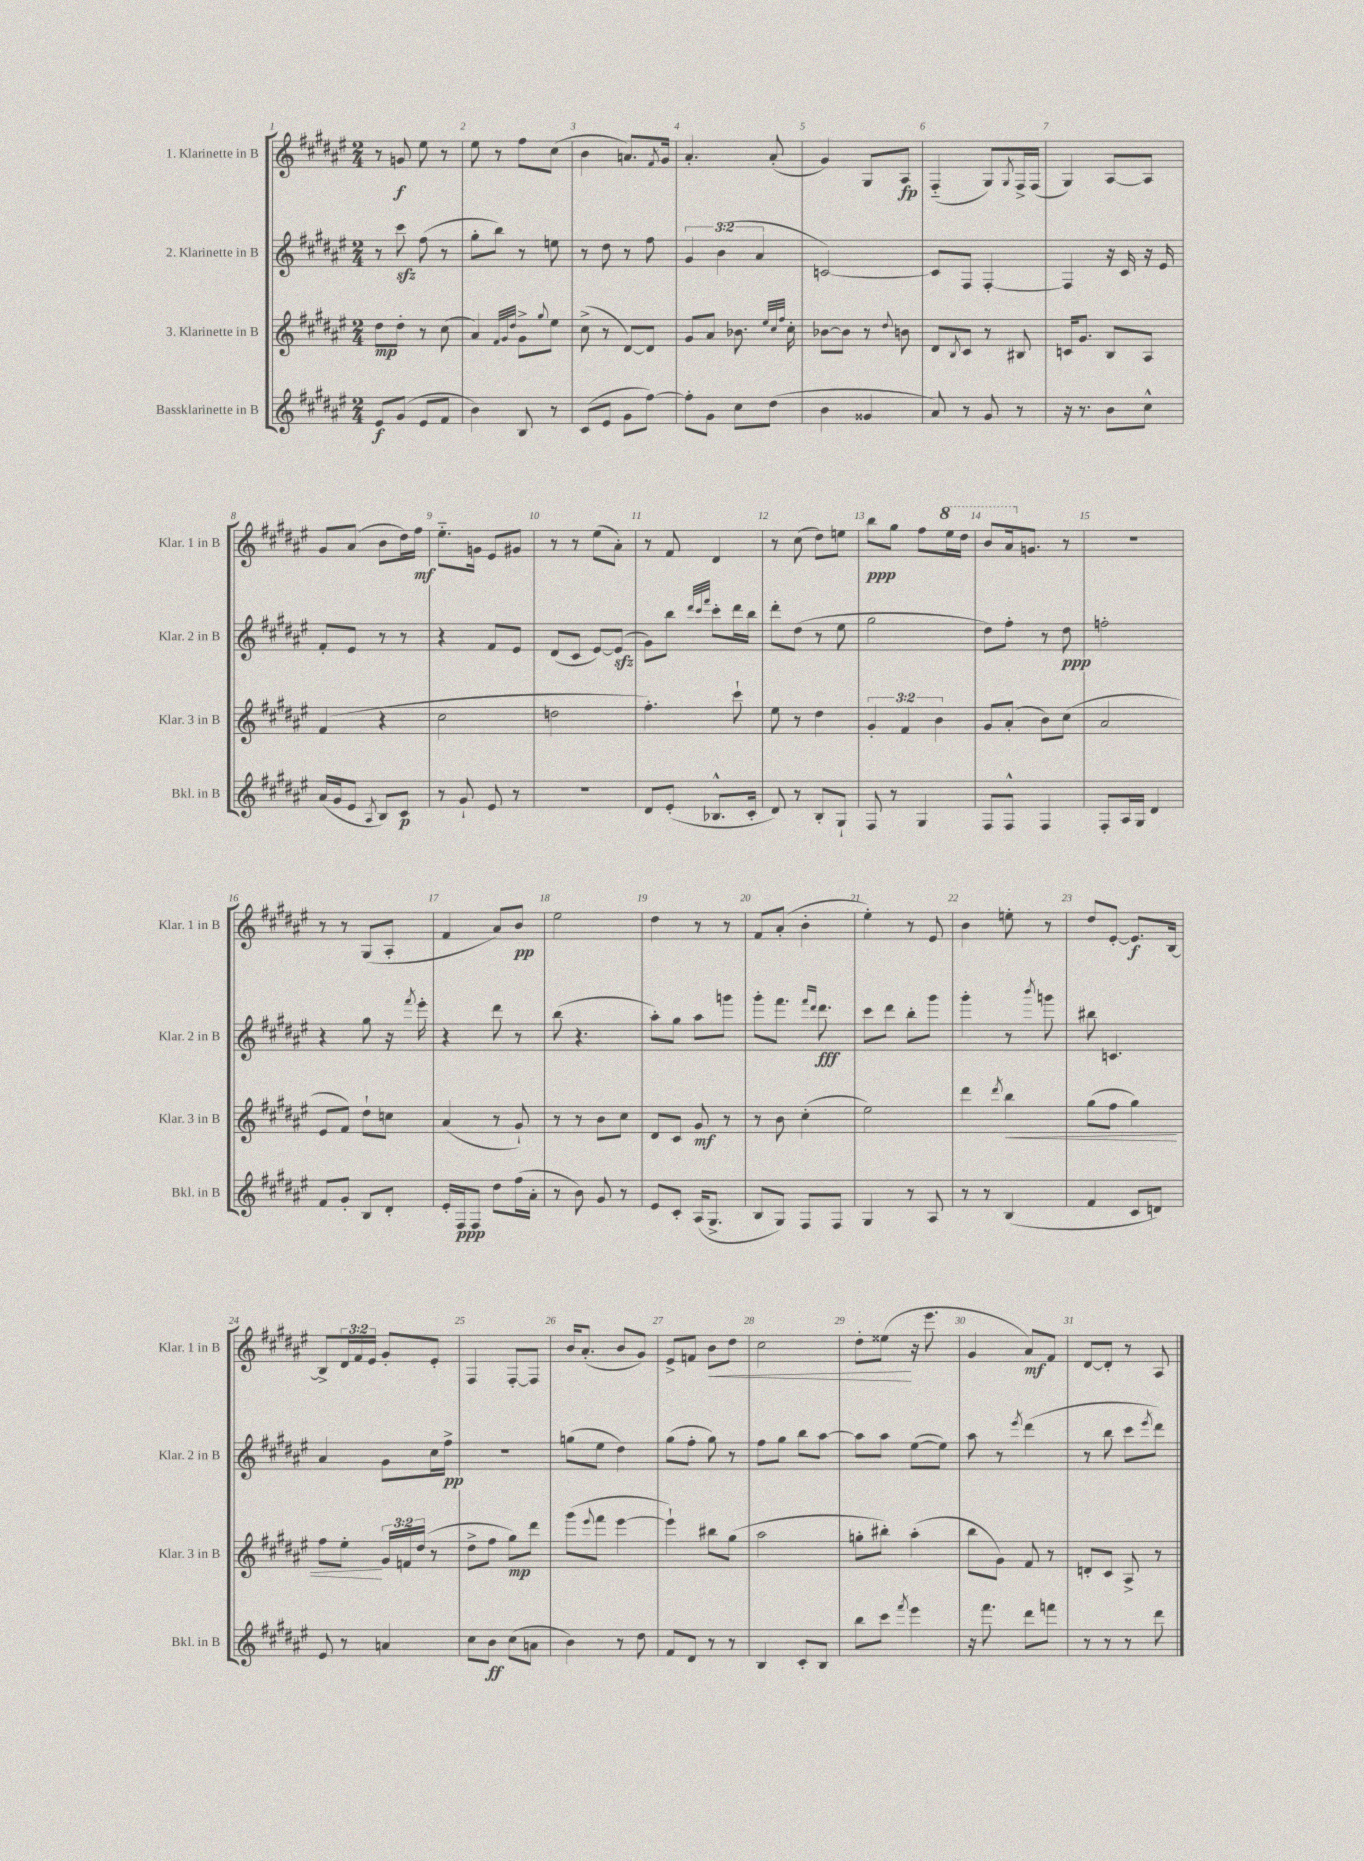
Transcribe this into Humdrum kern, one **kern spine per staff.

**kern	**dynam	**kern	**dynam	**kern	**dynam	**kern	**dynam
*part4	*part4	*part3	*part3	*part2	*part2	*part1	*part1
*staff4	*staff4	*staff3	*staff3	*staff2	*staff2	*staff1	*staff1
*I"Bassklarinette in B	*	*I"3. Klarinette in B	*	*I"2. Klarinette in B	*	*I"1. Klarinette in B	*
*I'Bkl. in B	*	*I'Klar. 3 in B	*	*I'Klar. 2 in B	*	*I'Klar. 1 in B	*
*clefG2	*	*clefG2	*	*clefG2	*	*clefG2	*
*k[f#c#g#d#a#e#]	*	*k[f#c#g#d#a#e#]	*	*k[f#c#g#d#a#e#]	*	*k[f#c#g#d#a#e#]	*
*M2/4	*	*M2/4	*	*M2/4	*	*M2/4	*
=1	=1	=1	=1	=1	=1	=1	=1
8e#/L	f	8dd#\L	mp	8r	.	8r	.
(8g#/J	.	8dd#'\J	.	8ccc#zz\	.	8gn/	f
8e#/L	.	8r	.	(8ff#\	.	8ee#\	.
8f#/J	.	(8cc#\	.	8r	.	8r	.
=2	=2	=2	=2	=2	=2	=2	=2
4b\)	.	4a#/)	.	8gg#'\L	.	8ee#\	.
.	.	.	.	8bb\J)	.	8r	.
.	.	32qqf#/LLL	.	.	.	.	.
.	.	32qqg#/	.	.	.	.	.
.	.	32qqdd#/JJJ	.	.	.	.	.
8B/	.	8g#^\L	.	8r	.	8ff#\L	.
.	.	8qqgg#/	.	.	.	.	.
8r	.	8ee#\J	.	8een\	.	(8cc#\J	.
=3	=3	=3	=3	=3	=3	=3	=3
(8c#/L	.	(8cc#^\	.	8r	.	4b\	.
8e#/J	.	8r	.	8dd#\	.	.	.
8g#\L	.	[8d#/L)	.	8r	.	8.an/L)	.
[8ff#\J)	.	8d#/J]	.	8ff#\	.	.	.
.	.	.	.	.	.	8qf#/	.
.	.	.	.	.	.	16g#/Jk	.
=4	=4	=4	=4	=4	=4	=4	=4
8ff#'\L]	.	8g#/L	.	6g#/	.	4.a#'/	.
8g#\J	.	8a#/J	.	.	.	.	.
.	.	.	.	(6b\	.	.	.
8cc#\L	.	8.b-X\	.	.	.	.	.
.	.	.	.	6a#/	.	.	.
(8dd#\J	.	.	.	.	.	(8a#'/	.
.	.	32qqee#/LLL	.	.	.	.	.
.	.	32qqcc#/	.	.	.	.	.
.	.	32qqff#/JJJ	.	.	.	.	.
.	.	16cc#'\	.	.	.	.	.
=5	=5	=5	=5	=5	=5	=5	=5
4b\	.	[8b-X\L	.	[2cn/)	.	4g#/)	.
.	.	8b-\J]	.	.	.	.	.
4g##X/	.	8r	.	.	.	8G#/L	.
.	.	8qqdd#/	.	.	.	.	.
.	.	8bn\	.	.	.	8A#/J	fp
=6	=6	=6	=6	=6	=6	=6	=6
8a#/)	.	8d#/L	.	8c/L]	.	(4F#/	.
.	.	8qB/	.	.	.	.	.
8r	.	8c#/J	.	8F#/J	.	.	.
8g#/	.	8r	.	[4F#'/	.	8G#/L)	.
.	.	.	.	.	.	8qG#/	.
8r	.	8B#X/	.	.	.	16F#^/L	.
.	.	.	.	.	.	(16F#/JJ	.
=7	=7	=7	=7	=7	=7	=7	=7
16r	.	16cn/KL	.	4F#/]	.	4G#/)	.
8.r	.	8.g#/J	.	.	.	.	.
8b\L	.	8B/L	.	16r	.	[8A#/L	.
.	.	.	.	16c#/	.	.	.
8cc#^^\J	.	8A#/J	.	16r	.	8A#/J]	.
.	.	.	.	16e#/	.	.	.
!!LO:LB:g=z
=8	=8	=8	=8	=8	=8	=8	=8
(16a#/LL	.	(4f#/	.	8f#'/L	.	8g#/L	.
16g#/J	.	.	.	.	.	.	.
8e#/J	.	.	.	8e#/J	.	(8a#/J	.
8qA#/	.	.	.	.	.	.	.
8B/L)	.	4r	.	8r	.	8b\L	.
8c#/J	p	.	.	8r	.	16dd#\L)	.
.	.	.	.	.	.	16ff#\JJ	mf
=9	=9	=9	=9	=9	=9	=9	=9
8r	.	2cc#\	.	4r	.	8.ee#\L	.
8g#`/	.	.	.	.	.	.	.
.	.	.	.	.	.	16gn\Jk	.
8e#/	.	.	.	8f#/L	.	8e#/L	.
8r	.	.	.	8e#/J	.	8g#X/J	.
=10	=10	=10	=10	=10	=10	=10	=10
2r	.	2ddn\	.	(8d#/L	.	8r	.
.	.	.	.	8c#/J	.	8r	.
.	.	.	.	[8e#/L)	.	(8ee#\L	.
.	.	.	.	(8e#zz/J]	.	8a#'\J)	.
=11	=11	=11	=11	=11	=11	=11	=11
8d#/L	.	4.ff#'\)	.	8g#\L)	.	8r	.
(8e#'/J	.	.	.	8bb\J	.	8f#/	.
.	.	.	.	32qqddd#/LLL	.	.	.
.	.	.	.	32qqccc#/	.	.	.
.	.	.	.	32qqfff#/JJJ	.	.	.
8.B-X^^/L	.	.	.	8ccc#'\L	.	4d#/	.
.	.	8ccc#`\	.	16ddd#\L	.	.	.
16c#'/Jk	.	.	.	16bb\JJ	.	.	.
=12	=12	=12	=12	=12	=12	=12	=12
8d#/)	.	8ee#\	.	8ddd#'\L	.	8r	.
8r	.	8r	.	(8dd#\J	.	(8cc#\	.
8B'/L	.	4dd#\	.	8r	.	8dd#\L)	.
8G#`/J	.	.	.	8ee#\	.	8een\J	.
=13	=13	=13	=13	=13	=13	=13	=13
8F#/	.	6g#'/	.	2gg#\	.	8bb\L	ppp
8r	.	.	.	.	.	8gg#\J	.
.	.	6f#/	.	.	.	.	.
4G#/	.	.	.	.	.	8ff#\L	.
.	.	6b\	.	.	.	.	.
*	*	*	*	*	*	*8va	*
.	.	.	.	.	.	16eee#\L	.
.	.	.	.	.	.	16ddd#\JJ	.
=14	=14	=14	=14	=14	=14	=14	=14
8F#/L	.	8g#/L	.	8dd#\L)	.	8bb/L	.
8F#^^/J	.	(8a#'/J	.	8ff#'\J	.	16aa#/k	.
*	*	*	*	*	*	*X8va	*
.	.	.	.	.	.	8.gn/J	.
4F#/	.	8b\L)	.	8r	.	.	.
.	.	(8cc#\J	.	8dd#\	ppp	8r	.
=15	=15	=15	=15	=15	=15	=15	=15
8F#'/L	.	2a#/	.	2ffn'\	.	2r	.
16A#/L	.	.	.	.	.	.	.
16G#/JJ	.	.	.	.	.	.	.
4d#/	.	.	.	.	.	.	.
!!LO:LB:g=z
=16	=16	=16	=16	=16	=16	=16	=16
8f#/L	.	8e#/L	.	4r	.	8r	.
8g#'/J	.	8f#/J)	.	.	.	8r	.
8B/L	.	8dd#`\L	.	8gg#\	.	(8G#/L	.
8d#'/J	.	8ccn\J	.	16r	.	8A#'/J	.
.	.	.	.	8qfff#/	.	.	.
.	.	.	.	16eee#'\	.	.	.
=17	=17	=17	=17	=17	=17	=17	=17
16e#'/LL	.	(4a#/	.	4r	.	4f#/	.
16F#/J	ppp	.	.	.	.	.	.
8F#/J	.	.	.	.	.	.	.
8dd#\L	.	8r	.	8ddd#\	.	8a#/L)	.
(16ff#\L	.	8g#`/)	.	8r	.	8b/J	pp
16a#'\JJ	.	.	.	.	.	.	.
=18	=18	=18	=18	=18	=18	=18	=18
8r	.	8r	.	(8bb\	.	2ee#\	.
8b\)	.	8r	.	4.r	.	.	.
8g#/	.	8b\L	.	.	.	.	.
8r	.	8cc#\J	.	.	.	.	.
=19	=19	=19	=19	=19	=19	=19	=19
8e#/L	.	8d#/L	.	8aa#'\L)	.	4dd#\	.
8c#'/J	.	8c#/J	.	8gg#\J	.	.	.
(16A#/KL	.	8g#/	mf	8aa#\L	.	8r	.
8.G#^/J	.	.	.	.	.	.	.
.	.	8r	.	8gggn\J	.	8r	.
=20	=20	=20	=20	=20	=20	=20	=20
8B/L	.	8r	.	8ggg#'\L	.	8f#/L	.
8G#/J)	.	8b\	.	8.fff#\J	.	(8a#'/J	.
8F#/L	.	(4cc#'\	.	.	.	4b'\	.
.	.	.	.	16qqfff#/LL	.	.	.
.	.	.	.	16qqddd#/JJ	.	.	.
.	.	.	.	8.ddd#\	fff	.	.
8F#/J	.	.	.	.	.	.	.
=21	=21	=21	=21	=21	=21	=21	=21
4G#/	.	2ee#\)	.	8ccc#\L	.	4ee#'\)	.
.	.	.	.	8ddd#\J	.	.	.
8r	.	.	.	8bb'\L	.	8r	.
8A#/	.	.	.	8ggg#\J	.	8e#/	.
=22	=22	=22	=22	=22	=22	=22	=22
8r	.	4ddd#\	.	4ggg#'\	.	4b\	.
8r	.	.	.	.	.	.	.
.	.	8qddd#/	.	.	.	.	.
!	!	!	!LO:HP:b	!	!	!	!
(4B/	.	4bb\	<	8r	.	8een'\	.
.	.	.	.	8qbbb/	.	.	.
.	.	.	.	8gggn\	.	8r	.
=23	=23	=23	=23	=23	=23	=23	=23
4f#/	.	(8gg#\L	.	8bb#X\	.	8dd#/L	.
.	.	8ff#\J	.	4.cn/	.	[8e#'/J	.
8c#/L	.	4gg#\)	.	.	.	8.e#/L]	f
8dn/J)	.	.	.	.	.	.	.
.	.	.	.	.	.	[16B/Jk	.
!!LO:LB:g=z
=24	=24	=24	=24	=24	=24	=24	=24
8e#/	.	8ff#\L	.	4a#/	.	8B^/L]	.
8r	.	8ee#'\J	.	.	.	24d#/L	.
.	.	.	.	.	.	24f#/	.
.	.	.	.	.	.	24e#/JJ	.
4an/	.	24g#/LL	[	8g#\L	.	8g#'/L	.
.	.	24fn/	.	.	.	.	.
.	.	(24dd#/JJ	.	.	.	.	.
.	.	8r	.	16cc#\L	.	8e#'/J	.
.	.	.	.	16ff#^\JJ	pp	.	.
=25	=25	=25	=25	=25	=25	=25	=25
8cc#\L	.	8dd#^\L	.	2r	.	4F#/	.
8b\J	ff	8ff#\J	.	.	.	.	.
(8cc#\L	.	8gg#\L)	mp	.	.	[8F#'/L	.
8an\J	.	8ddd#\J	.	.	.	8F#/J]	.
=26	=26	=26	=26	=26	=26	=26	=26
4b\)	.	(8ggg#\L	.	(8ggn\L	.	16b/KL	.
.	.	.	.	.	.	(8.a#'/J	.
.	.	8qqeee#/	.	.	.	.	.
.	.	8fff#\J	.	8ee#\J	.	.	.
8r	.	[4eee#\	.	4dd#\)	.	8b/L	.
8dd#\	.	.	.	.	.	8g#/J)	.
=27	=27	=27	=27	=27	=27	=27	=27
8f#/L	.	4eee#`\])	.	(8gg#\L	.	8e#^/L	.
8d#/J	.	.	.	8ff#'\J	.	8fn/J	.
!	!	!	!	!	!	!	!LO:HP:b
8r	.	8bb#X\L	.	8gg#\)	.	8b\L	<
8r	.	(8gg#\J	.	8r	.	8dd#\J	.
=28	=28	=28	=28	=28	=28	=28	=28
4B/	.	2aa#\	.	8ff#\L	.	2cc#\	.
.	.	.	.	8gg#\J	.	.	.
8c#'/L	.	.	.	8bb\L	.	.	.
8B/J	.	.	.	[8aa#\J	.	.	.
=29	=29	=29	=29	=29	=29	=29	=29
8bb\L	.	8ggn'\L	.	8aa#\L]	.	8dd#'\L	.
8ccc#\J	.	8bb#X'\J)	.	8aa#\J	.	(8ee##X\J	.
8qfff#/	.	.	.	.	.	.	.
4eee#\	.	(4aa#'\	.	([8ee#\L	.	16r	[
.	.	.	.	.	.	8.eee#\	.
.	.	.	.	8ee#\J])	.	.	.
=30	=30	=30	=30	=30	=30	=30	=30
16r	.	8bb\L	.	8aa#\	.	4g#/	.
8.fff#\	.	.	.	.	.	.	.
.	.	8g#\J)	.	8r	.	.	.
.	.	.	.	8qeee#/	.	.	.
8ddd#\L	.	8f#/	.	(4ddd#\	.	8a#/L)	mf
8fffn\J	.	8r	.	.	.	8f#/J	.
=31	=31	=31	=31	=31	=31	=31	=31
8r	.	8dn'/L	.	8r	.	[8d#/L	.
8r	.	8c#/J	.	8bb\	.	8d#'/J]	.
8r	.	8A#^/	.	8ccc#\L	.	8r	.
.	.	.	.	8qeee#/	.	.	.
8ddd#\	.	8r	.	8ddd#\J)	.	8A#/	.
==	==	==	==	==	==	==	==
*-	*-	*-	*-	*-	*-	*-	*-
